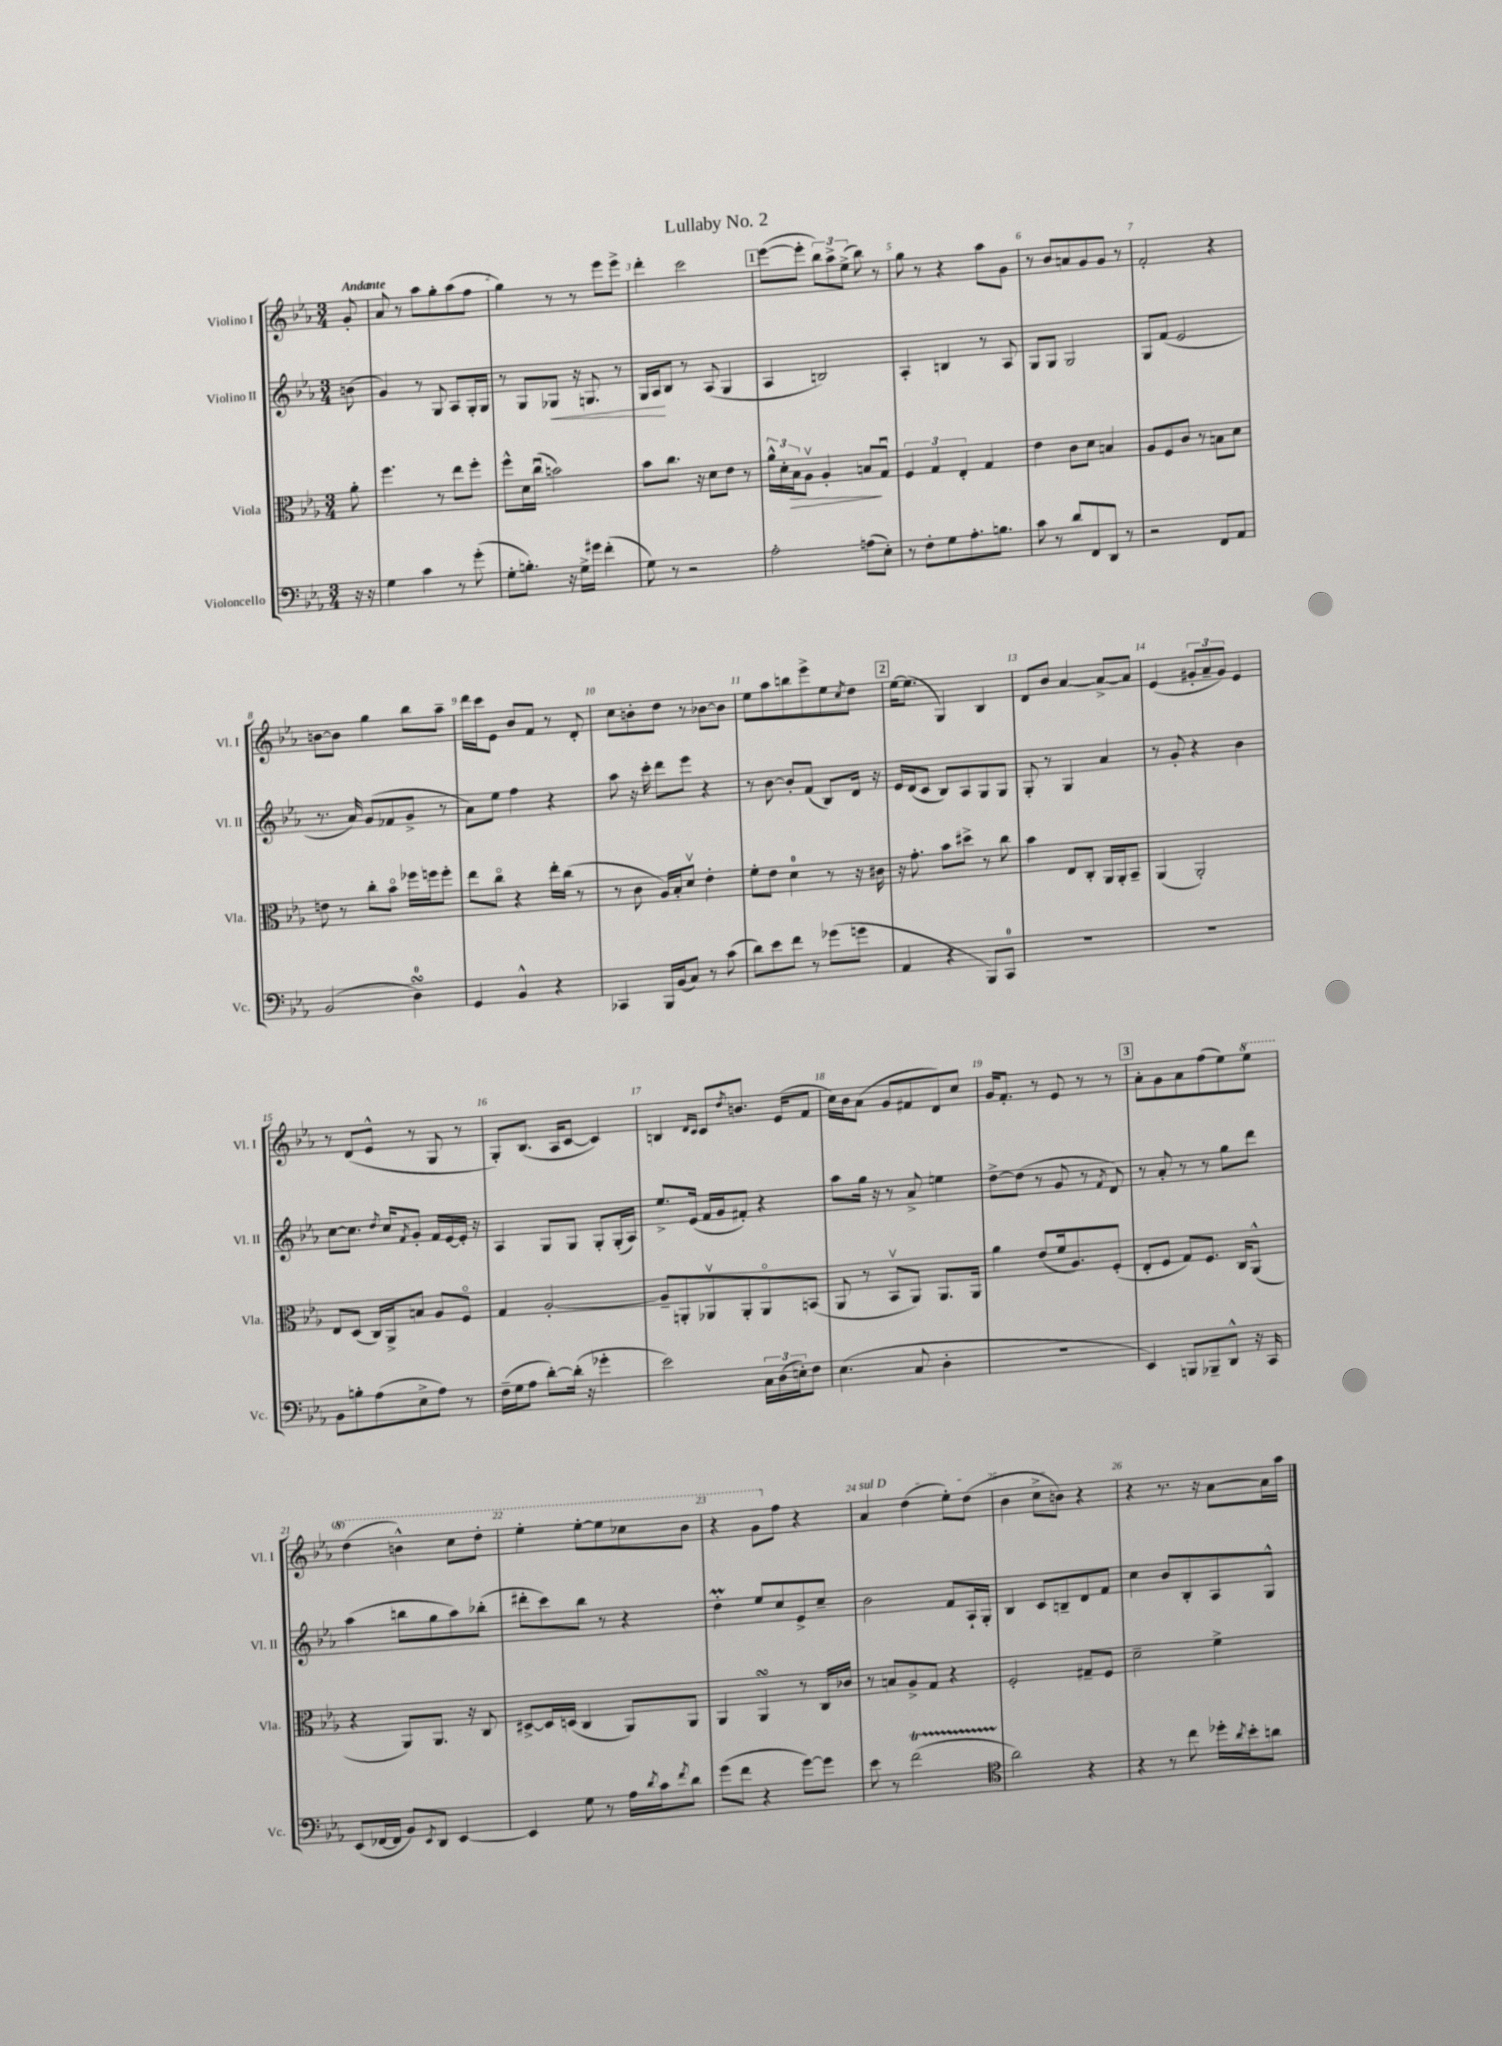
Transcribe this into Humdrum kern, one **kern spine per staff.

**kern	**kern	**kern	**kern
*staff4	*staff3	*staff2	*staff1
*clefF4	*clefC3	*clefG2	*clefG2
*k[b-e-a-]	*k[b-e-a-]	*k[b-e-a-]	*k[b-e-a-]
*M3/4	*M3/4	*M3/4	*M3/4
16r	8a-'	(8b	8g'
16r	.	.	.
=	=	=	=
4G	4.ff	4g)	8a-
.	.	.	8r
4c	.	8r	8aa-
.	8r	8G	8gg'
8r	8ee-	8A-	(8aa-
(8g'	8ff'	16G'	8ff
.	.	16G	.
=	=	=	=
8G'	8ff^^	8r	4gg)
8.B')	16d	8G	.
.	(16ccu	.	.
.	2b)	8G-	8r
16r	.	.	.
16G^	.	16r	8r
16g#	.	8.G	.
(4f'	.	.	8eee-
.	.	8r	8eee-^
=	=	=	=
8G)	8b-	16G	4ddd'
.	.	16A-	.
8r	8.cc	8B-	.
2r	.	8r	2ccc
.	16r	.	.
.	8d	(8A-	.
.	8e-	4G	.
.	8r	.	.
=	=	=	=
2A-'	24a-^^	4A-	([8eee-
.	24d'	.	.
.	24B-	.	.
.	8A-v	.	8eee-']
.	4A-'	2B)	12bb-)
.	.	.	12aa-^
.	.	.	(12ee-^
(8A	8B	.	8bb-)
8E-')	8Gu	.	8r
=	=	=	=
8r	6F	4A-'	8gg
8F'	.	.	8r
.	6G	.	.
8G	.	4B	4r
.	6E-'	.	.
8.A-'	.	.	.
.	4G	8r	8aa-
8.B	.	.	.
.	.	8A-	8g
=	=	=	=
8c	4e-	8G	8r
8r	.	8G	8b-
8d	8c	2G	8a
8FF	8d	.	8g
8DD	4B	.	8g
8r	.	.	8r
=	=	=	=
2r	8A-	8G	2f'
.	8F	(8f	.
.	8c	2e-	.
.	8r	.	.
8FF	8B	.	4r
8AA-	8d	.	.
=	=	=	=
(2BB-	8e	8.r	[8b
.	8r	.	8b]
.	.	16a-)	.
.	8cc'	(8g	4gg
.	8b-o	8f-	.
4D)	16ff-	8g^	8bb-
.	16ff	.	.
.	8ff'	8r	8aa-~
=	=	=	=
4GG	8ee-	8a-)	16ddd
.	.	.	16ccc
.	8cco	8ee-	8e-
4BB-^^	4r	4ff	8b-
.	.	.	8f
4r	16ee-'	4r	8r
.	(16cc	.	.
.	8r	.	8d'
=	=	=	=
4CC-	8r	8aa-	8cc
.	8c	16r	8b'
.	.	16ccc'	.
16BBB-	16A-)	8ddd	8dd
(16BB-	16B-'	.	.
8C)	8dv	8eee-	8r
8r	4e-'	4r	[8b-
(8c	.	.	8b-]
=	=	=	=
8d)	8f'	8r	8ee-
8e-	8e-	[8b-	8aa-
8f	4d	8b-']	8bb
8r	.	(8f	8eee-^
(8g-	8r	8B-)	8ee-
.	.	.	8qcc
8g	16r	16d	8dd
.	16c#	16r	.
=	=	=	=
4AA-	16r	16e-	[16ee-
.	8.g'	(16d	(8.ee-]
.	.	8c	.
4r	8b-	8B-)	4G)
.	8dd#^	8A-	.
8BBB-)	8r	8G	4B-
8CC	8cc	8G	.
=	=	=	=
2.r	4b-	8G'	8d
.	.	8r	8b-
.	8E-	4G	[4a-
.	8C'	.	.
.	16AA-	4a-	8a-^_
.	16AA-'	.	.
.	8BB-~	.	8a-]
=	=	=	=
2.r	(4AA-	8r	(4e-
.	.	8g'	.
.	2AA-')	4r	12g#'
.	.	.	12a-~
.	.	.	12g#)
.	.	4b-	4e-
=	=	=	=
8BB-	8E-	[8cc	8r
8B'	(8D	8.cc]	(8d
(8A-	16C)	.	8e-^^
.	.	8qdd	.
.	16AA-^	16cc	.
.	.	8qf	.
8E-^	8B	8g'	8r
8A-)	8A-	16f	8G
.	.	[16e-	.
8r	8Fo	16e-']	8r
.	.	16r	.
=	=	=	=
(16F~	4G	4A-	8G')
16G	.	.	.
8A-	.	.	(8.B-
[8d')	[2A-'	8G	.
.	.	.	16A-
(16d']	.	8G	[8c
16r	.	.	.
4g-'	.	8G'	4c])
.	.	(16G'	.
.	.	16A-)	.
=	=	=	=
2e-)	8A-~]	8.ee-^	4B
.	8AA'	.	.
.	.	(16e-	.
.	.	.	16qqd
.	.	.	16qqc
.	8AA-v	16f	8c
.	.	16g	.
.	.	.	8qdd
.	8AA-'	8f#')	8.b
24C	8AA-o	4r	.
(24D	.	.	.
.	.	.	(16e-
24E')	.	.	.
8F	(8BB	.	8f
=	=	=	=
(4.E-	8AA-	8aa-	16cc)
.	.	.	16b-
.	8r	16gg	(8a-
.	.	16r	.
.	8BB-v	8r	8g
8C	8AA-)	8a-^	8f#
4D'	8.AA-	4ee	8d)
.	.	.	8cc
.	16AA-	.	.
=	=	=	=
2.r	4a-	[8dd^	16g
.	.	.	8.f'
.	.	(8dd]	.
.	(8e-	8r	8r
.	16f	8g	8e-
.	8.A-)	.	.
.	.	8r	8r
.	.	8qf	.
.	(8F'	8d)	8r
=	=	=	=
4EE-)	8E-'	8r	8a-'
.	8F	8a-'	8g
8BBB	8G)	8r	8a-
8BBB-~	8.F	8r	(8ff
8DD^^	.	8gg	8ee-)
.	16C	.	.
16r	(8AA-^^	8ddd	8eee-
16CC	.	.	.
=	=	=	=
(8EE-	4r	(4aa-	(4ddd
[16FF-	.	.	.
16FF-]	.	.	.
8BB-)	8AA-)	8bb	4bb^^)
8qEE-	.	.	.
8DD	8.AA-	8gg	.
[4EE-	.	8aa-)	8ccc
.	16r	.	.
.	8C	(8bb-'	8ddd'
=	=	=	=
4EE-]	[8D#^	8ddd#'	4eee-'
.	16D#]	8ccc)	.
.	(16D	.	.
8G	4C	8bb-	[8eee-'
8r	.	8r	8eee-]
16A-	8AA-)	4r	8ccc-
8qd	.	.	.
16c	.	.	.
8qf	.	.	.
8d	8AA-	.	8bb-
=	=	=	=
(8g	4AA-	4dd'	4r
8f	.	.	.
4r	4AA-	8ee-	8gg
.	.	8cc	8ff
[8g)	8r	8e-^	4r
8g]	16C	8cc~	.
.	16c-	.	.
=	=	=	=
8e-	8r	2b-	4a-
8r	8B	.	.
(2f	8A-^	.	(4dd
.	8G	.	.
.	4r	8f	8ee-')
.	.	16A-`	(8dd
.	.	16G'	.
=	=	=	=
*clefC4	*	*	*
2a-)	2F'	4B-	4b-
.	.	8c	8cc^
.	.	8B~	8b)
4r	8G#~	8d	4r
.	8F	8f	.
=	=	=	=
4r	2d~	4cc	4r
8r	.	8b-	8.r
8cc	.	8B-'	.
.	.	.	16r
16dd-'	4f^	8A-	[8a-
8qa-	.	.	.
16b-'	.	.	.
8a	.	8G^^	16a-]
.	.	.	16aa-
==	==	==	==
*-	*-	*-	*-
